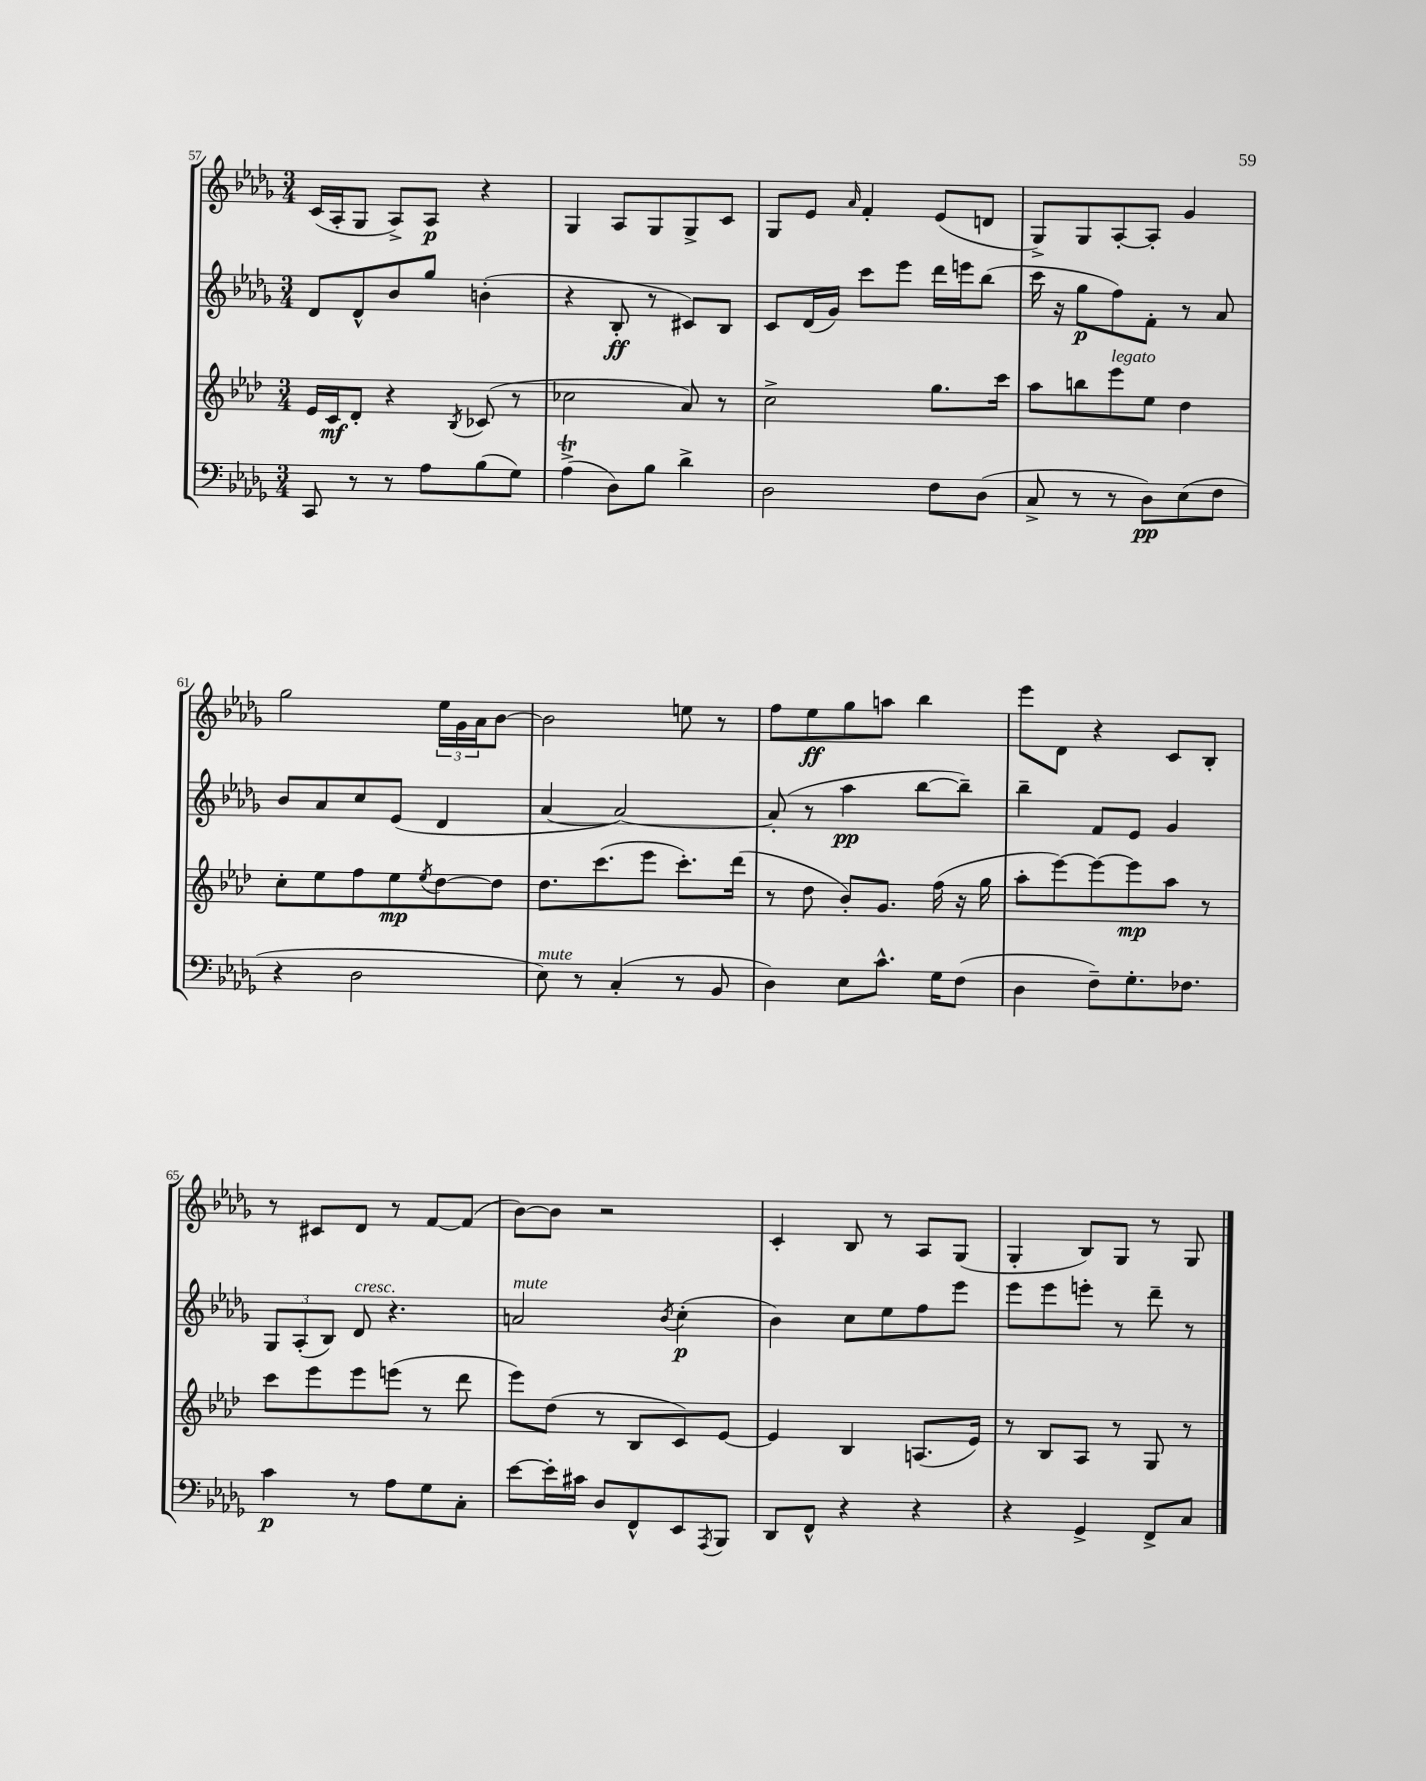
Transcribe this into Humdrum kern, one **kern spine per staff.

**kern	**kern	**kern	**kern
*staff4	*staff3	*staff2	*staff1
*clefF4	*clefG2	*clefG2	*clefG2
*k[b-e-a-d-g-]	*k[b-e-a-d-]	*k[b-e-a-d-g-]	*k[b-e-a-d-g-]
*M3/4	*M3/4	*M3/4	*M3/4
8CC	16e-	8d-	(16c
.	16c	.	16A-'
8r	8d-'	8d-^^	8G-
8r	4r	8b-	8A-^)
8A-	.	8gg-	8A-
.	8qB-	.	.
(8B-	(8c-	(4b'	4r
8G-)	8r	.	.
=	=	=	=
(4A-^	2cc-	4r	4G-
8D-)	.	8B-'	8A-
8B-	.	8r	8G-
4d-^	8a-)	8c#)	8G-^
.	8r	8B-	8c
=	=	=	=
2D-	2cc^	8c	8G-
.	.	(16d-	8e-
.	.	16g-)	.
.	.	.	16qqa-
.	.	8ccc	4f'
.	.	8eee-	.
8F	8.gg	16ddd-	(8e-
.	.	16eee	.
(8D-	.	(8bb-	8d
.	16ccc	.	.
=	=	=	=
8C^	8aa-	16ccc	8G-^)
.	.	16r	.
8r	8bb	8gg-	8G-
8r	8eee-	8ff)	[8A-'
8D-)	8ee-	8f'	8A-']
(8E-	4dd-	8r	4g-
8F	.	8a-	.
=	=	=	=
4r	8cc'	8b-	2gg-
.	8ee-	8a-	.
2D-	8ff	8cc	.
.	8ee-	(8e-	.
.	8qee-	.	.
.	[8dd-	4d-	24ee-
.	.	.	24g-
.	.	.	24a-
.	8dd-]	.	[8b-
=	=	=	=
8E-)	8.dd-	[4a-	2b-]
8r	.	.	.
.	(8.ccc	.	.
(4C'	.	2a-_)	.
.	8eee-	.	.
8r	8.ccc')	.	8ee
8BB-	.	.	8r
.	(16ddd-	.	.
=	=	=	=
4D-)	8r	(8a-']	8ff
.	8dd-	8r	8ee-
8E-	8b-')	4aa-	8gg-
8.c^^	8.g	.	8aa
.	.	[8bb-	4bb-
16G-	(16ff	.	.
(8F	16r	8bb-~])	.
.	16gg	.	.
=	=	=	=
4D-	8aa-'	4bb-~	8eee-
.	[8eee-)	.	8d-
8F~)	8eee-_	8f	4r
8.G-'	8eee-]	8e-	.
.	8aa-	4g-	8c
8.F-	.	.	.
.	8r	.	8B-'
=	=	=	=
4c	8ccc	12G-	8r
.	.	(12A-'	.
.	8eee-	.	8c#
.	.	12B-)	.
8r	8eee-	8d-	8d-
8A-	(8eee	4.r	8r
8G-	8r	.	[8f
8C'	8ddd-	.	(8f]
=	=	=	=
[8e-	8eee-)	2a	[8b-)
16e-']	(8dd-	.	8b-]
16c#	.	.	.
8D-	8r	.	2r
8FF^^	8B-	.	.
.	.	8qb-	.
8EE-	8c)	(4cc'	.
8qAAA-	.	.	.
8BBB-	[8e-	.	.
=	=	=	=
8DD-	4e-]	4b-)	4c'
8FF^^	.	.	.
4r	4B-	8cc	8B-
.	.	8ee-	8r
4r	(8.A	8ff	8A-
.	.	8eee-	(8G-
.	16e-)	.	.
=	=	=	=
4r	8r	8eee-	4G-'
.	8B-	8eee-	.
4GG-^	8A-	8eee'	8B-)
.	8r	8r	8G-
8FF^	8G	8ddd-~	8r
8C	8r	8r	8G-
==	==	==	==
*-	*-	*-	*-
